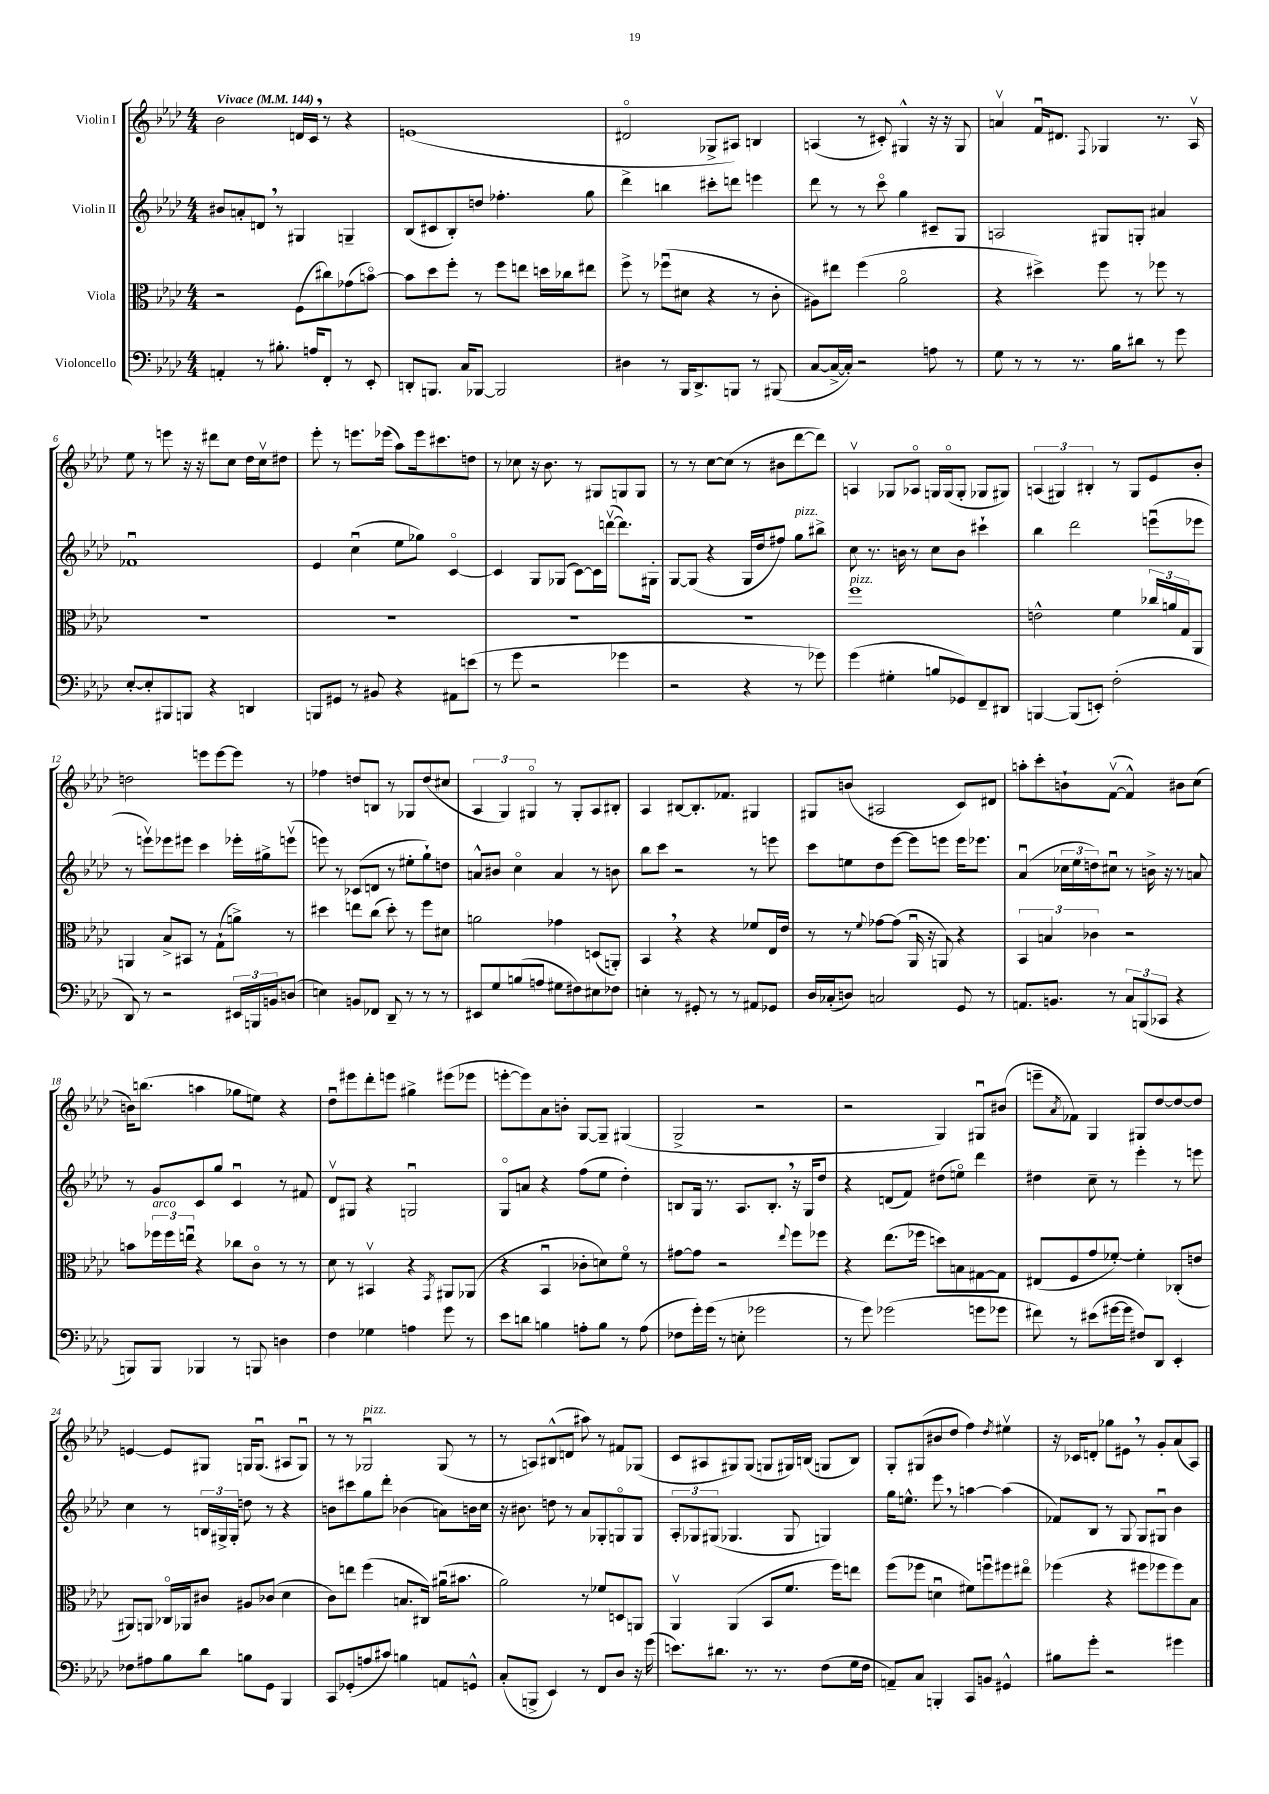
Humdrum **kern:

**kern	**kern	**kern	**kern
*part4	*part3	*part2	*part1
*staff4	*staff3	*staff2	*staff1
*I"Violoncello	*I"Viola	*I"Violin II	*I"Violin I
*clefF4	*clefC3	*clefG2	*clefG2
*k[b-e-a-d-]	*k[b-e-a-d-]	*k[b-e-a-d-]	*k[b-e-a-d-]
*M4/4	*M4/4	*M4/4	*M4/4
*MM144	*MM144	*MM144	*MM144
=1	=1	=1	=1
!	!	!	!LO:TX:a:B:t=Vivace
4AAn'/	2r	8b#X/L	2b-\
.	.	8an'/	.
8r	.	8dn,/J	.
8.B#X'\	.	8r	.
.	(8F\L	4G#X/	16dn/LL
16An/KL	.	.	16c,/JJ
8FF'/J	8cc#X\)	.	8r
8r	(8g-X\	4Gn~/	4r
8EE-'/	[8bn\J)	.	.
=2	=2	=2	=2
8DDn'/L	8b\L]	(8B-/L	(1en
8.BBBn/J	8dd-\	8c#X/	.
.	8ff'\J	8B-'/)	.
16C/KL	.	.	.
[8BBB-X/J	8r	8ddn/J	.
2BBB-/]	8ff\L	4.ff-X'\	.
.	8een\J	.	.
.	16ddn\LL	.	.
.	16cc-X\J	.	.
.	8ee#X\J	8gg\	.
=3	=3	=3	=3
4D#X\	8ff^\	4ddd-^\	2d#X/
.	8r	.	.
8r	(8ff-Xu\L	4bbn\	.
16BBB-/KL	8d#X\J	.	.
8.DD-^/	.	.	.
.	4r	8ccc#X'\L	8G-X^/L
8BBBn/J	.	8dddn\J	8A#X/J)
8r	8r	4eeen\	4Bn/
(8BBB#X/	8c'\	.	.
=4	=4	=4	=4
[8C/L	8A#X\L)	8ddd-\	(4An/
16C^/L_	8ee#X\J	8r	.
16C'/JJ])	.	.	.
2r	(4ff\	8r	8r
.	.	8ccc\	8c#X'/)
.	2a-\	4gg\	4G#X^^/
8An\	.	8c#X~/L	16r
.	.	.	16r
8r	.	8G/J	8G#/
=5	=5	=5	=5
8G\	4r	2An/	4anv/
8r	.	.	.
8r	4dd#X^\)	.	16fu/KL
.	.	.	8.d#X/J
8.r	.	.	.
.	.	.	8qqF/
.	8ff\	8G#X/L	4G-X/
16B-\KL	.	.	.
8d#X\J	8r	8Gn'/J	.
8r	8ff-X\	4a#X/	8.r
8g\	8r	.	.
.	.	.	16A-v/
!!LO:LB:g=z
=6	=6	=6	=6
[8E-'/L	1r	1f-Xu	8ee-\
8E-'/]	.	.	8r
8BBB#X/	.	.	8eeen\
8BBBn/J	.	.	16r
.	.	.	16r
4r	.	.	8ddd#X\L
.	.	.	8cc\J
4DDn/	.	.	16dd-\LL
.	.	.	16ccv\J
.	.	.	8dd#X\J
=7	=7	=7	=7
8BBBn/L	1r	4e-/	8eee-'\
8GG#X/J	.	.	8r
8r	.	(4ccu\	8.eeen\L
8BB#X/	.	.	.
.	.	.	(16eee-X\Jk
4r	.	8ee-\L	8aa-\L)
.	.	8gg-X\J)	16eee-\k
.	.	.	8.ccc#X\
8AA#X\L	.	[4c/	.
(8en\J	.	.	8ddn\J
=8	=8	=8	=8
8r	1r	4c/]	8r
8g\	.	.	8cc-X\
2r	.	8G/L	16r
.	.	.	8.b-\
.	.	(8G-X/J	.
.	.	[8c\L)	8r
.	.	16c\L]	8G#X/L
.	.	([16dddnv\JJ	.
4g-X\	.	8.ddd\L])	8Gn/
.	.	.	8G/J
.	.	16G#X'\Jk	.
=9	=9	=9	=9
2r	1r	[8G/L	8r
.	.	(8G/J]	8r
.	.	4r	[8cc\L
.	.	.	(8cc\J]
4r	.	16G/LL	8r
.	.	16dd-/J	.
.	.	8ff#X/J)	8b#X\L
!	!	!LO:TX:a:i:t=pizz.	!
8r	.	8gg\L	[8ddd-\
8g-X\)	.	8bb#X^\J	8ddd-\J])
=10	=10	=10	=10
!	!LO:TX:a:i:t=pizz.	!	!
(4g\	1ff	8cc\	4Anv/
.	.	8.r	.
4G#X'\	.	.	8G-X/L
.	.	16bn\	.
.	.	8r	8A-X/J
8Bn/L	.	8cc\L	16Gn/LL
.	.	.	(16G/J
8GG-X/)	.	8b\J	8G'/J
8FF~/	.	4ccc#X`\	8G-X/L
8DD#X/J	.	.	8G#X/J)
=11	=11	=11	=11
[4BBBn/	2en^^\	4bb-\	(6An/
.	.	.	6G#X/)
(8BBB/L]	.	2ddd-\	.
.	.	.	6B#X'/
8EEn'/J)	.	.	.
(2F'\	4f\	.	8r
.	.	.	8G#/L
.	24cc-X/LL	(8eeenu\L	8e-/
.	24an/	.	.
.	24G/J	.	.
.	8AA-/J	8eee-X\J	8b-'/J
!!LO:LB:g=z
=12	=12	=12	=12
8DD-/)	4AAn/	8r	2ddn\
8r	.	8eeenv\L)	.
2r	8B-^/L	8eee-X\	.
.	8BB#X/J	8eee#X\J	.
.	8r	4ccc\	8eeen\L
.	(8G`\L	.	[8eee\
24EE#X/LL	8an^\J)	16eee-X'\LL	8eee\J]
24BBBn/	.	.	.
.	.	16gg#X^\J	.
24BBn/J	.	.	.
(8Dn/J	8r	(8eeenv\J	8r
=13	=13	=13	=13
4En\)	4dd#X\	8eeen\)	4ff-X\
.	.	8r	.
8BBn/L	8een\L	(8c-X/L	8ddn/L
8FF-X/J	(8cc\J	8dn/J	8Bn/J
8DD-~/	8dd#'\)	8r	8r
8r	8r	8ee#X'\L	8G-X/L
8r	8ff\L	8gg`\)	(8dd/
8r	8d#X\J	8ddn\J	8cc#X/J
=14	=14	=14	=14
8EE#X/L	2an\	8an^^/L	6A-/
8G/	.	8b#X/J	.
.	.	.	6G/)
(8Bn/	.	4cc\	.
.	.	.	6G#X/
8An/J	.	.	.
8G#X\L	4g-X\	4a/	8r
8F#X\)	.	.	8G#'/L
8E#X\	(8Dn/L	8r	8A-/
8F-X\J	8AAn'/J)	8bn\	8B#X'/J
=15	=15	=15	=15
4En'\	4BB-,/	8bb-\L	4A-/
.	.	8ccc\J	.
8r	4r	2r	[8B#X/L
8GG#X'/	.	.	8.B#'/]
8r	4r	.	.
.	.	.	8.f-X/J
8r	.	.	.
8AA#X/L	8f-X/L	8r	4G#X/
8GG-X/J	16E-/L	8eeen\	.
.	16e-/JJ	.	.
=16	=16	=16	=16
16D-/LL	8r	8ccc\L	8G#X/L
(16C-X'/J	.	.	.
8Dn/J)	8r	8een\	(8bn/J
.	8qqf/	.	.
2Cn/	[8g-X\L	8dd-\	2A#X/
.	(8g-\J]	[8eee-\J	.
.	16AA-u/	8eee-\L]	.
.	16r	.	.
.	8AAn/)	8eeen\J	.
8GG/	4r	16eee\KL	8c/L)
.	.	8.eee-X\J	.
8r	.	.	8d#X/J
=17	=17	=17	=17
8.AAn/L	6BB-/	(4a-u/	8aan'\L
.	.	.	8ccc'\
.	6Bn/	.	.
8.BBn/J	.	.	.
.	.	24cc-X\LL	8bn`\
.	.	24ee-\	.
.	6c-X\	24ddn\J)	.
8r	.	8cc#Xu\J	([8fv\J
12C/L	2r	8r	4f^^/])
(12BBBn/	.	.	.
.	.	16bn^\	.
12CC-X/J	.	.	.
.	.	16r	.
4r	.	8r	8b#X\L
.	.	8an/	(8cc\J
!!LO:LB:g=z
=18	=18	=18	=18
8BBBn/L)	8bn\L	8r	16bn\KL)
.	.	.	(8.bbn\J
!	!LO:TX:a:i:t=arco	!	!
8BBB/J	24ff-X\L	8g/L	.
.	24ff-\	.	.
.	24eenu\JJ	.	.
4BBB-X/	4r	8c/	4aan\
.	.	8gg/J	.
8r	8cc-X\L	4cu/	8gg-X\L
8BBBn/	8c\J	.	8een\J)
4Dn\	8r	8r	4r
.	8r	8f#X/	.
=19	=19	=19	=19
4F\	8d-\	8d-v/L	8dd-u\L
.	8r	8G#X/J	8eee#X\
4G-X\	4BB#Xv/	4r	8ddd-'\
.	.	.	8eeen\J
4An\	4r	2Gnu/	4gg#X^\
.	8qGG/	.	.
8g\	8AA#X/L	.	(8eee#X\L
8r	(8AA-X/J	.	8eee-X\J
=20	=20	=20	=20
8e-\L	4r	8G/L	[8eeen'\L
8dn\J	.	8an/J	8eee\])
4Bn\	4BB-u/	4r	8a-\
.	.	.	8bn'\J
8An'\L	8c-X'\L	(8ff\L	[8G/L
8B\J	8dn\)	8ee-\J	8G~/J]
8r	8f\J	4dd-'\)	(4G#X/
(8A\	8r	.	.
=21	=21	=21	=21
8F-X\L	[8g#X\L	8Bn/L	2G^/
16g'\L)	8g#\J]	16G/Jk	.
(16g\JJ	.	8.r	.
8r	2r	.	.
8En'\	.	8.A-/L	.
2g-X\	.	.	2r
.	.	8.B',/J	.
.	8qqee-/	.	.
.	8ff\L	16r	.
.	.	16G/KL	.
.	8ff-X\J	8dd-/J	.
=22	=22	=22	=22
8r	4r	4r	2r
8g\)	.	.	.
(2g-X\	(8.ee-\L	(8dn/L	.
.	.	8f/J)	.
.	16ff-X\Jk	.	.
.	8ddn\L)	(8dd#X\L	4G/)
.	8Bn\	8een\J)	.
8gn\L	[8G#X\	4ddd-\	8G#Xu/L
8g-X\J	8G#\J]	.	(8b#X/J
=23	=23	=23	=23
8f#X\)	(8E#X/L	4dd#X\	8eeen~\L
.	.	.	8qa-/
8r	8F/	.	8f-X\J)
(8e#X\L	8g/	8cc~\	4G/
[16g#X\L	[8f-X'/J)	8r	.
16g#\JJ]	.	.	.
8F#X/L)	4f-'\]	4eee-'\	8G#X/L
8DD-/J	.	.	[8dd-/
4EE-'/	(8C-X'/L	8r	8dd-/_
.	8en/J	8eeen\	8dd-/J]
!!LO:LB:g=z
=24	=24	=24	=24
8F-X\L	8AA#X/L)	4cc\	[4en/
8A#X\	8AAn/J	.	.
8B-\	16C-X/LL	8r	8e/L]
.	16AA-X/J	.	.
8d-\J	8c#X/J	24Bn/LL	8G#X/J
.	.	24G#X^/	.
.	.	24G#'/JJ	.
8Bn\L	8A#X/L	8ddn\	16Gn/KL
.	.	.	(8.Gu/J
8GG\J	(8c-X/J	8r	.
4BBB-/	4d-\	4r	8A#X/L
.	.	.	8Gu/J)
=25	=25	=25	=25
8CC/L	8c\L)	8bn\L	8r
(8GG-X'/	8een\J	8ccc#X\	8r
!	!	!	!LO:TX:a:i:t=pizz.
8An/	(4ff\	8gg\	2G-Xu/
8c#X/J)	.	8ddd-'\J	.
4Bn\	8.Bn/L	(4b-X\	.
.	16C#X/Jk)	.	.
8AAn/L	(16a#Xu\KL	8an\L)	(8G-/
.	8.b#X\J	.	.
8GGn^^/J	.	16bn\L	8r
.	.	16cc\JJ	.
=26	=26	=26	=26
(8C'/L	2a-\)	16r	8r
.	.	8.b#X\	.
8BBBn^/J	.	.	8An/L)
4EE-/)	.	8ddn\	(8B#X^^/
.	.	8r	8dn/J
8r	8r	8a-/L	8aa#X\)
8FF/L	8f-X/L	8G-X'/	8r
8D-/J	8Dn/	8Gn/	8f#X/L
16r	8AAn/J	8G/J	(8G-X/J
(16g\	.	.	.
=27	=27	=27	=27
8.en\L)	4AA-v/	12A-'/L	8c/L
.	.	12G-X/	.
.	.	.	8A#X/
.	.	(12G#X/J	.
8.d#X\J	.	.	.
.	(4AA-/	4.G-X/	8G#X/)
8.r	.	.	(8G#/J
.	8BB-/L	.	8Gn/L
8.r	.	.	.
.	8.f/J	8G-/	16G#X/L)
.	.	.	(16Bn/JJ
(8F\L	.	4Gn/)	8Gn/L
.	16ff\KL)	.	.
16G\L	8een\J	.	8B/J)
16F\JJ	.	.	.
=28	=28	=28	=28
8AAn~/L)	(8ff\L	16gg\KL	8G'/L
.	.	8.een^^\J	.
8C/J	8ff-X\J	.	(8G#X/
4BBBn'/	4dnu\	8eee-,\	8b#X/
.	.	8r	8dd-/J
8CC/L	8f#X\L)	[4aan\	4ff\)
8BBn/J	8ffnu\	.	.
.	.	.	8qdd-/
4GG#X^^/	8ff#X\	(4aa\]	4ee#Xv\
.	8ee#X\J	.	.
=29	=29	=29	=29
8B#X\L	(4ff-X\	8f-X/L)	16r
.	.	.	16c-X/KL
8g'\J	.	8B-/J	8dn'/J
2r	4r	8r	8gg-X\L
.	.	8G/	8e#X,\J
.	8ff#X\L	8G/L	8r
.	8ff-X\	8G#Xu/J	8g'/L
4g#X\	8ff-\)	4b-\	(8a-/
.	8B-\J	.	8A-/J)
==	==	==	==
*-	*-	*-	*-
